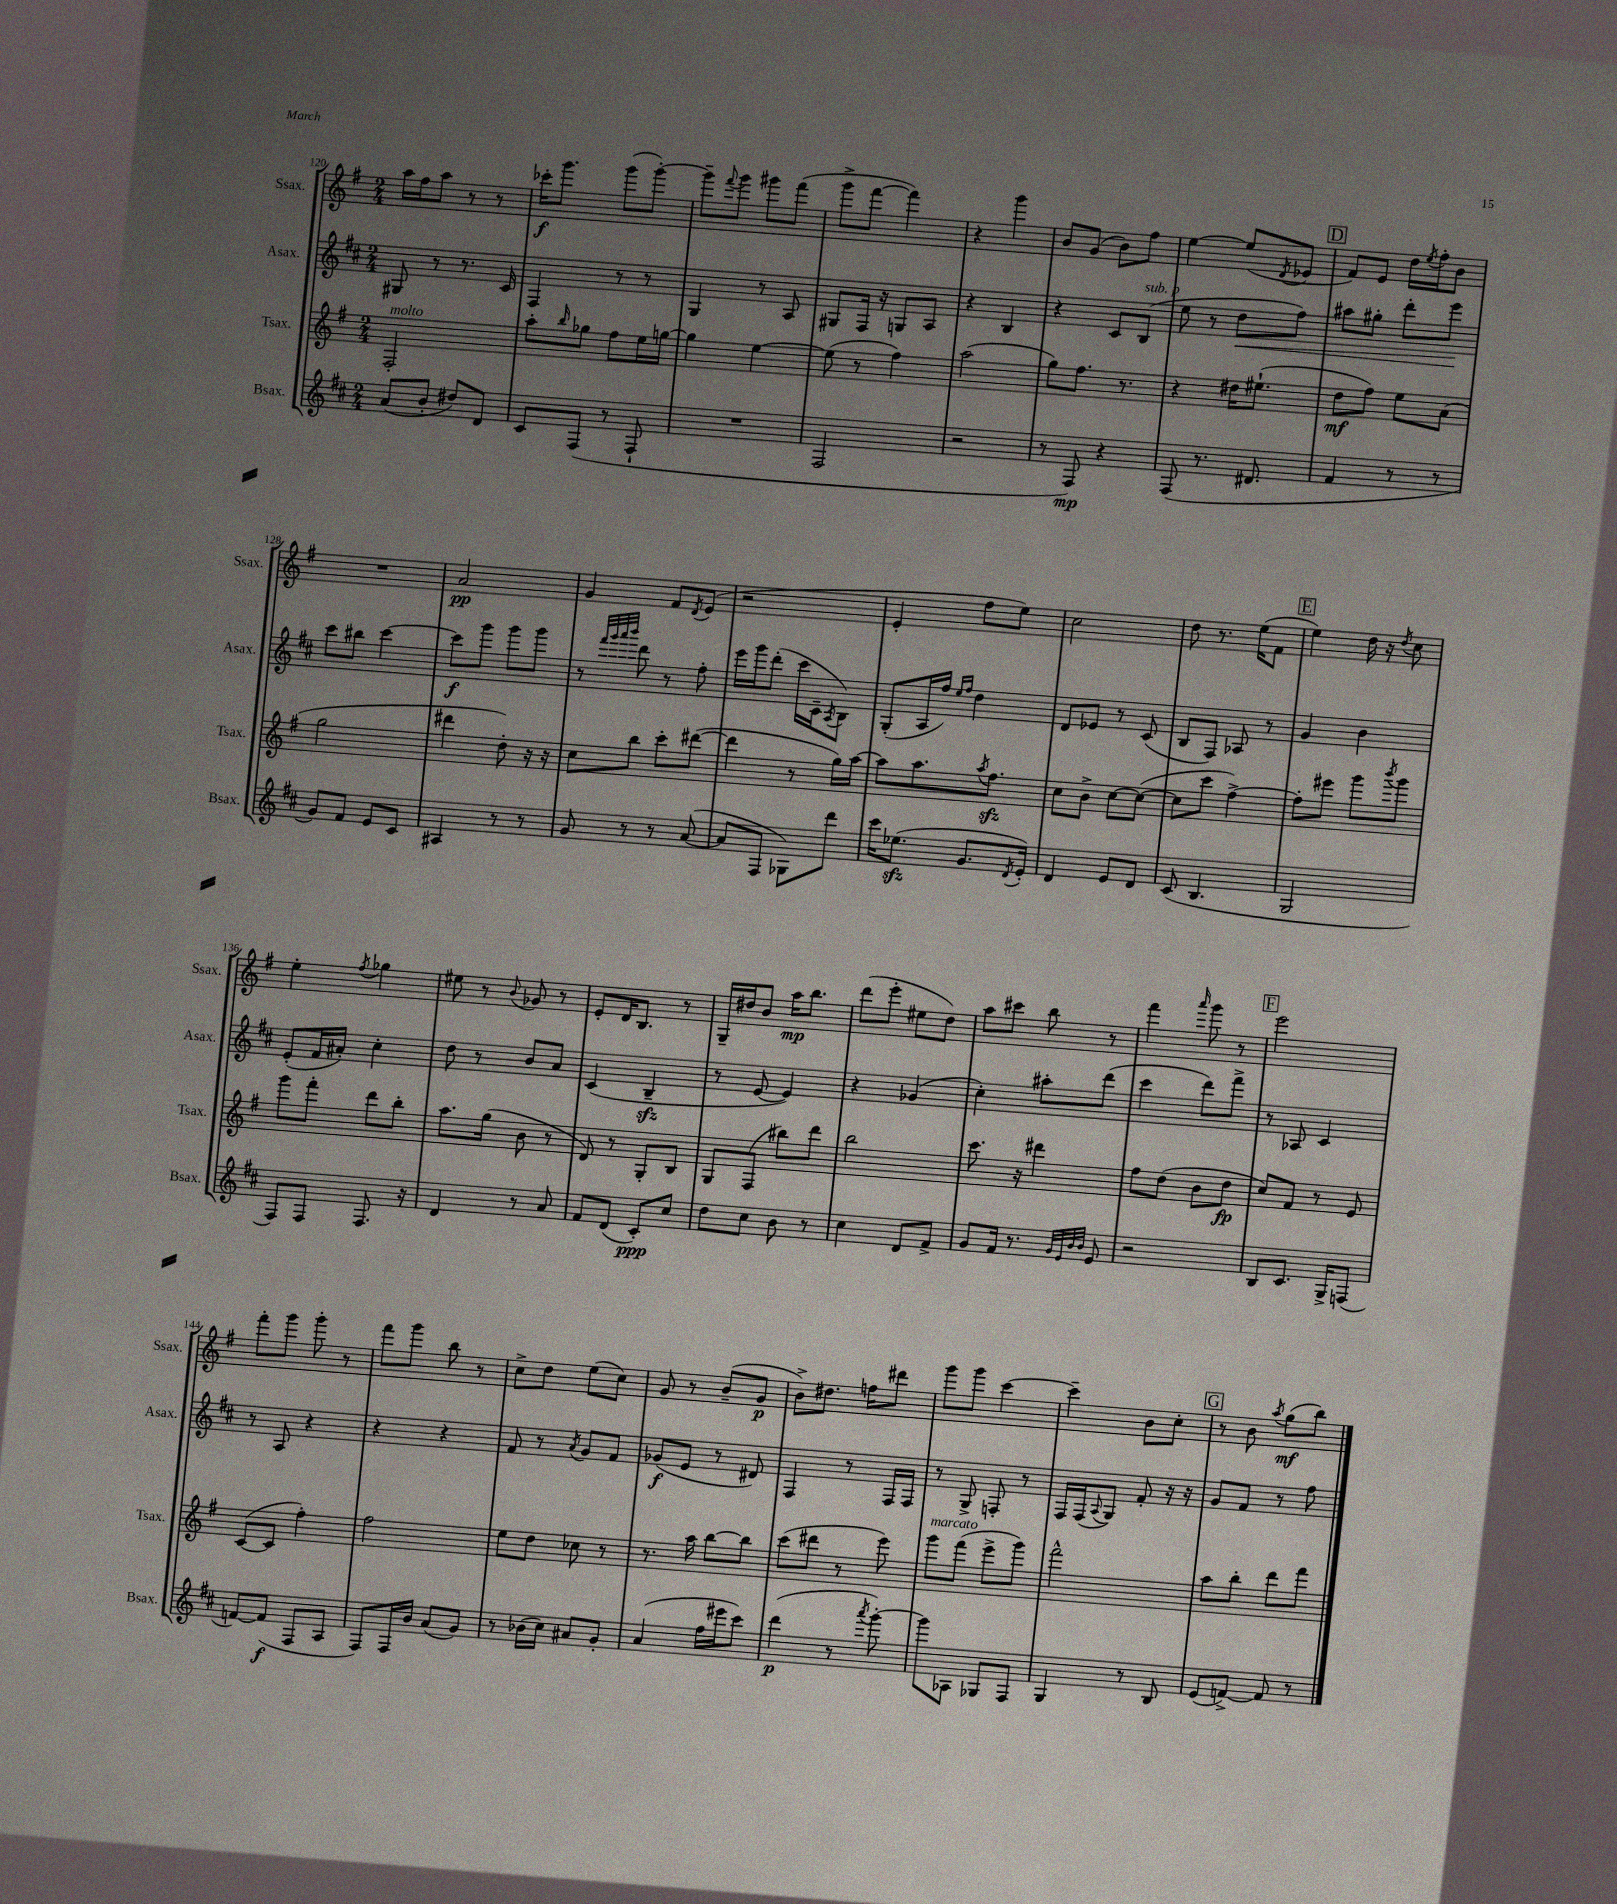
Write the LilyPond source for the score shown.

<<
\new StaffGroup <<
\new Staff = "s0" \with { instrumentName = "Ssax." shortInstrumentName = "Ssax." } {
    \clef treble \key g \major \numericTimeSignature \time 2/4
    a''16 fis''16 a''8 r8 r8 |
    ces'''16-.\f g'''8. g'''8( g'''8~-.) |
    g'''8-- \appoggiatura { fis'''8 } g'''8 gis'''8 fis'''8( |
    g'''8-> fis'''8~ fis'''4) |
    r4 g'''4 |
    b'8 g'8( b'8) fis''8 |
    e''4~ e''8( \acciaccatura { d'8 } ees'8 |
    \mark \markup { \box "D" } fis'8) e'8 d''16 \acciaccatura { e''8 } fis''16-. b'8 |
    R2 |
    a'2\pp |
    g'4 fis'8 \acciaccatura { d'8 } e'8( |
    r2 |
    e'4-. fis''8 e''8) |
    c''2 |
    d''8 r8. e''16( fis'8 |
    \mark \markup { \box "E" } e''4) d''16 r16 \acciaccatura { d''8 } c''8 |
    e''4-. \acciaccatura { fis''8 } ges''4 |
    eis''8 r8 \appoggiatura { b'8 } ges'8 r8 |
    e'8-. d'16 b8. r8 |
    g16-- dis''16 b'8 a''16\mp b''8. |
    d'''8( e'''8-. eis''8 d''8) |
    a''8 cis'''8 b''8 r8 |
    fis'''4 \grace { a'''16 } g'''8 r8 |
    \mark \markup { \box "F" } e'''2 |
    fis'''8-. g'''8 g'''8-. r8 |
    fis'''8 g'''8 b''8 r8 |
    c''8-> d''8 e''8( c''8) |
    g'8 r8 b'8--( g'8\p |
    b'8->) dis''8. f''16 dis'''8 |
    g'''8 g'''8 c'''4~ |
    c'''4-- b'8 c''8-. |
    \mark \markup { \box "G" } r8 b'8 \acciaccatura { a''8 } g''8\mf( b''8) \bar "|." |
}
\new Staff = "s1" \with { instrumentName = "Asax." shortInstrumentName = "Asax." } {
    \clef treble \key d \major \numericTimeSignature \time 2/4
    gis8 r8 r8. cis'16 |
    fis4 r8 r8 |
    g4 r8 a8 |
    gis8 fis16 r16 g8 a8 |
    r4 b4 |
    r4 cis'8 b8^\markup { \italic "sub. p" }( |
    e''8 r8 d''8\< fis''8) |
    \mark \markup { \box "D" } ais''8 gis''8-. d'''8-. e'''8\! |
    cis'''8 bis''8 cis'''4~ |
    cis'''8\f g'''8 g'''8 g'''8 |
    r8 \grace { fis'''32 g'''32 a'''32 b'''32 } d'''8 r8 fis''8-. |
    e'''16 g'''16 d'''8-.( cis'''16 cis'16-- \acciaccatura { a8 } b8) |
    g8-.( a16 fis''16) \grace { e''16 fis''16 } d''4 |
    d'8 ees'8 r8 cis'8( |
    b8 fis8) aes8 r8 |
    \mark \markup { \box "E" } g'4 b'4 |
    e'8-.( fis'16 ais'16-.) cis''4-. |
    d''8 r8 b'8 a'8 |
    cis'4( b4--\sfz |
    r8 e'8~ e'4) |
    r4 ges'4( |
    cis''4-.) ais''8-. d'''8( |
    cis'''4 d'''8) fis'''8-> |
    \mark \markup { \box "F" } r8 aes8 cis'4 |
    r8 a8 r4 |
    r4 r4 |
    fis'8 r8 \acciaccatura { a'8 } g'8 fis'8 |
    ges'8\f( e'8 r8 dis'8) |
    fis4 r8 fis16 fis16 |
    r8 g8-> f8-. r8 |
    fis16 fis16( \appoggiatura { a8 } g8) fis'8-. r16 r16 |
    \mark \markup { \box "G" } g'8 fis'8 r8 fis''8 \bar "|." |
}
\new Staff = "s2" \with { instrumentName = "Tsax." shortInstrumentName = "Tsax." } {
    \clef treble \key g \major \numericTimeSignature \time 2/4
    fis2-.^\markup { \italic "molto" } |
    a''8-. \grace { b''16 } ges''8 fis''8 e''16 g''16~ |
    g''4 e''4~ |
    e''8( r8 fis''4) |
    a''2( |
    g''8) fis''8. r8. |
    r4 dis''16 eis''8.-!( |
    \mark \markup { \box "D" } d''8\mf fis''8) e''8 a'8( |
    g''2 |
    dis'''4 d''8-.) r16 r16 |
    c''8 b''8 c'''8-. dis'''8~( |
    dis'''4 r8 g''16) a''16~ |
    a''8 a''8. \acciaccatura { a''8 } fis''8.\sfz |
    c''8 b'8-> c''8~ c''8~( |
    c''8 c'''8 fis''4~->) |
    \mark \markup { \box "E" } fis''8-. eis'''8 g'''8 \acciaccatura { b'''8 } g'''8 |
    g'''8 fis'''8-. d'''8 b''8-. |
    a''8. g''16( b'8 r8 |
    d'8) r8 g8-. b8 |
    g8 fis8( bis''8) d'''8 |
    b''2 |
    c'''8. r16 dis'''4 |
    fis''8 d''8( b'8 d''8\fp |
    \mark \markup { \box "F" } c''8) fis'8 r8 e'8 |
    c'8~( c'8 fis''4-.) |
    fis''2 |
    e''8 d''8 ces''8 r8 |
    r8. a''16 b''8~ b''8 |
    c'''8( dis'''8 r8 e'''8) |
    g'''8^\markup { \italic "marcato" } fis'''8( e'''8-> g'''8) |
    fis'''2-^ |
    \mark \markup { \box "G" } a''8 b''8-. d'''8 fis'''8 \bar "|." |
}
\new Staff = "s3" \with { instrumentName = "Bsax." shortInstrumentName = "Bsax." } {
    \clef treble \key d \major \numericTimeSignature \time 2/4
    a'8( b'8-. dis''8) d'8 |
    cis'8 fis8( r8 fis8-! |
    R2 |
    fis2 |
    r2 |
    r8 fis8\mp) r4 |
    fis8( r8. dis'8. |
    \mark \markup { \box "D" } fis'4 r8 r8 |
    g'8) fis'8 e'8 cis'8 |
    ais4 r8 r8 |
    g'8 r8 r8 a'8~( |
    a'8 fis8 ges8) d'''8 |
    cis'''16 ees''8.\sfz( g'8. \acciaccatura { d'8 } e'16-.) |
    d'4 e'8 d'8 |
    cis'8( b4. |
    \mark \markup { \box "E" } g2 |
    fis8) fis8 fis8. r16 |
    d'4 r8 a'8 |
    fis'8 d'8( cis'8-.\ppp) cis''8 |
    d''8 cis''8 b'8 r8 |
    cis''4 d'8 fis'8-> |
    g'8 fis'16 r8. \grace { g'32 e'32 b'32 b'32 } e'8 |
    r2 |
    \mark \markup { \box "F" } b8 cis'8. g16-> f8( |
    f'8~) f'8\f( fis8 a8 |
    fis8) fis16 b'16 a'8( g'8) |
    r8 bes'16( cis''16) ais'8 g'8-. |
    a'4( fis''16 eis'''16 cis'''8) |
    d'''4\p( r8 \acciaccatura { a'''8 } g'''8~-.) |
    g'''8 aes8 ges8 fis8 |
    g4 r8 b8 |
    \mark \markup { \box "G" } e'8( f'8~->) f'8 r8 \bar "|." |
}
>>
>>
\layout { \context { \Score currentBarNumber = #120 } }
